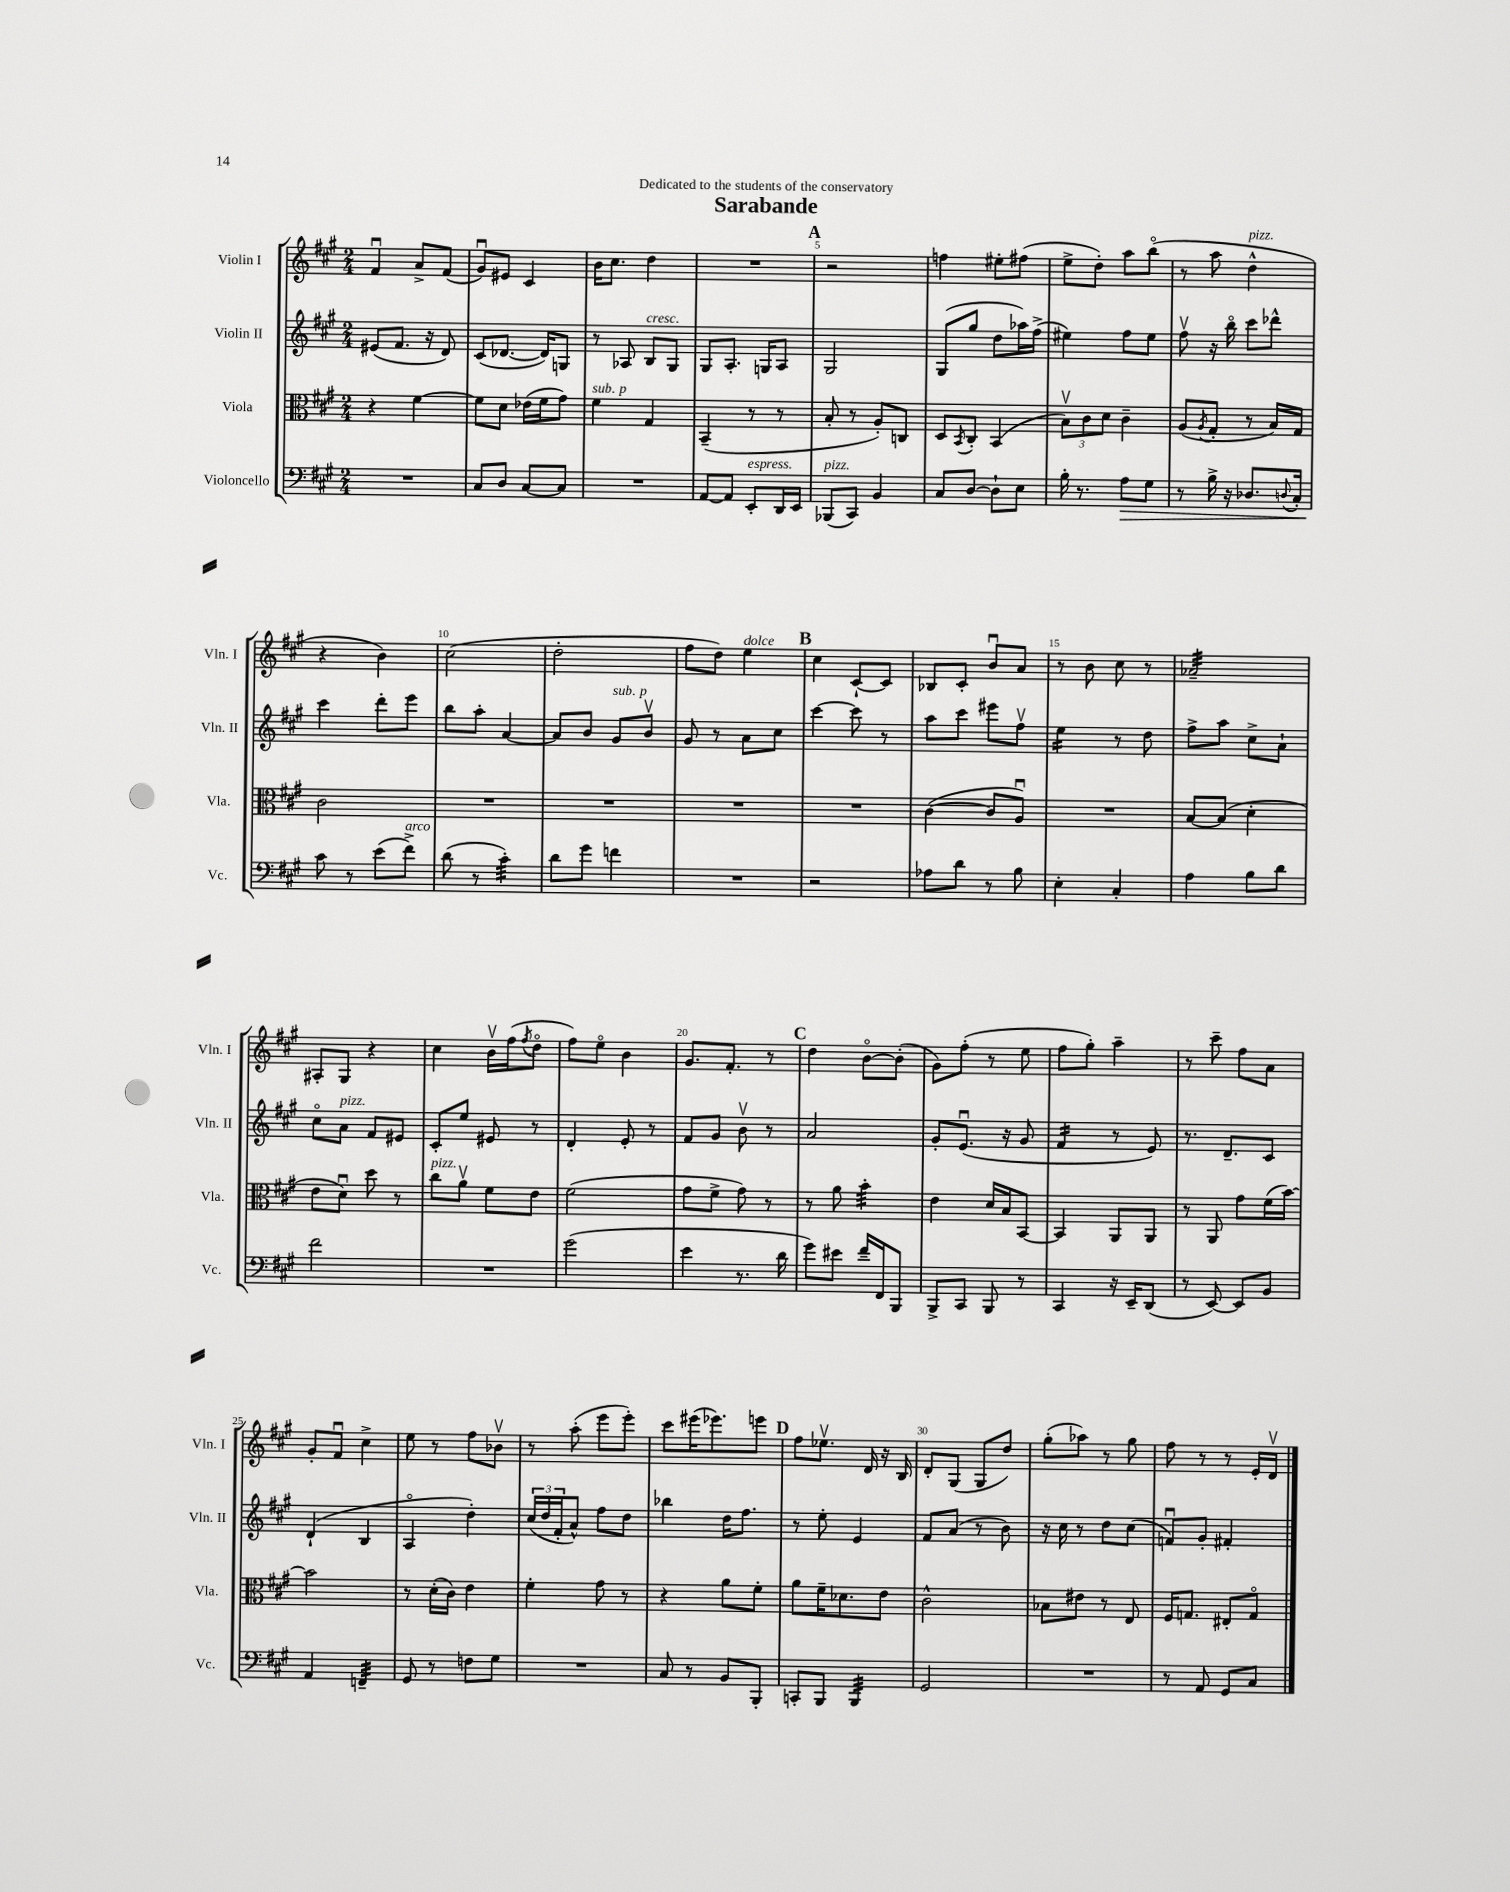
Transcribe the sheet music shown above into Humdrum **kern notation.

**kern	**kern	**kern	**kern
*staff4	*staff3	*staff2	*staff1
*clefF4	*clefC3	*clefG2	*clefG2
*k[f#c#g#]	*k[f#c#g#]	*k[f#c#g#]	*k[f#c#g#]
*M2/4	*M2/4	*M2/4	*M2/4
2r	4r	(8e#/L	4f#u/
.	.	8.f#/J	.
.	[4f#\	.	8a^/L
.	.	16r	.
.	.	8d/)	(8f#/J
=	=	=	=
8C#/L	8f#\]L	(8c#/L	8g#u/L)
8D/J	8d\J	[8.d-/J	8e#/J
[8C#/L	(16e-\LL	.	4c#/
.	16f#\J	16d-/]LK)	.
8C#/]J	8g#\J)	8G/J	.
=	=	=	=
2r	4f#\	8r	16b\LK
.	.	.	8.cc#\J
.	.	8A-/	.
.	4G#/	8B/L	4dd\
.	.	8G#/J	.
=	=	=	=
[8AA/L	(4BB~/	8G#/L	2r
8AA/]J	.	8.A'/J	.
8EE'/L	8r	.	.
.	.	16G/LK	.
16DD/L	8r	8A/J	.
16EE/JJ	.	.	.
=	=	=	=
(8BBB-/L	8B'/	2G#/	2r
8CC#/J)	8r	.	.
4BB/	8A'/L)	.	.
.	8C/J	.	.
=	=	=	=
8C#/L	8D/L	(8G#/L	4ff\
.	8qBB/	.	.
[8D/J	8C#'/J	8gg#/J	.
8D`\]L	(4BB/	8dd\L	8ee#'\L
8E\J	.	16aa-\L)	(8ff#\J
.	.	(16ff#^\JJ	.
=	=	=	=
16B'\	12Bv\L)	4ee#\)	8ee^\L
8.r	.	.	.
.	12c#\	.	.
.	.	.	8dd'\J)
.	12d\J	.	.
8A\L	4c#~\	8ff#\L	8aa\L
8G#\J	.	8ee#\J	(8bbo\J
=	=	=	=
8r	(8A/L	8ff#v\	8r
.	8qA/	.	.
16B^\	8G#'/J	16r	8aa\
16r	.	16bbo\	.
8.D-/L	8r	8ccc#\L	4dd^^\
.	16B/LL)	8ddd-^^\J	.
8qqD/	.	.	.
16C#'/Jk	16G#/JJ	.	.
=	=	=	=
8c#\	2c#\	4ccc#\	4r
8r	.	.	.
(8e\L	.	8ddd'\L	4b\)
8f#^\J)	.	8eee\J	.
=	=	=	=
(8d\	2r	8bb\L	(2cc#\
8r	.	8aa'\J	.
4c#'\)	.	[4a/	.
=	=	=	=
8d\L	2r	8a/]L	2dd'\
8g#\J	.	8b/J	.
4f\	.	8g#/L	.
.	.	8bv/J	.
=	=	=	=
2r	2r	8g#/	8ff#\L
.	.	8r	8dd\J)
.	.	8a\L	4ee\
.	.	8cc#\J	.
=	=	=	=
2r	2r	[4ccc#\	4cc#\
.	.	8ccc#\]	[8c#`/L
.	.	8r	8c#/]J
=	=	=	=
8A-\L	([4c#\	8aa\L	8B-/L
8d\J	.	8ccc#\J	8c#'/J
8r	8c#/]L	8eee#\L	8bu/L
8B\	8Au/J)	8ff#v\J	8a/J
=	=	=	=
4E'\	2r	4ee\	8r
.	.	.	8b\
4C#'/	.	8r	8cc#\
.	.	8dd\	8r
=	=	=	=
4A\	[8B/L	8ff#^\L	2a-~/
.	(8B/]J	8aa\J	.
8B\L	4d'\	8cc#^\L	.
8d\J	.	8a`\J	.
=	=	=	=
2f#\	8e\L	8cc#o\L	8A#'/L
.	8du\J)	8a\J	8G#/J
.	8dd\	8f#/L	4r
.	8r	8e#/J	.
=	=	=	=
2r	8cc#\L	8c#'/L	4cc#\
.	8av\J	8ee/J	.
.	8f#\L	8e#/	16bv\LL
.	.	.	(16ff#\J
.	.	.	8qff#/
.	8e\J	8r	8ddo\J
=	=	=	=
(2g#\	(2f#\	4d'/	8ff#\L)
.	.	.	8eeo\J
.	.	8e'/	4b\
.	.	8r	.
=	=	=	=
4e\	8g#\L	8f#/L	8.g#/L
.	8f#^\J	8g#/J	.
.	.	.	8.f#'/J
8.r	8g#\)	8bv\	.
.	8r	8r	8r
16d\	.	.	.
=	=	=	=
8g#\L)	8r	2a/	4dd\
8e#\J	8a\	.	.
16f#~/LL	4b'\	.	[8bo\L
16FF#/J	.	.	.
8BBB/J	.	.	(8b'\]J
=	=	=	=
8BBB^/L	4e\	8g#'/L	8g#\L)
8CC#/J	.	(8.eu/J	(8ff#'\J
8BBB/	16d/LL	.	8r
.	16B/J	16r	.
8r	[8BB/J	8g#/	8ee\
=	=	=	=
4CC#/	4BB/]	4f#/	8ff#\L
.	.	.	8gg#'\J)
16r	8AA/L	8r	4aa~\
16EE~/LK	.	.	.
(8DD/J	8AA/J	8e/)	.
=	=	=	=
8r	8r	8.r	8r
[8EE/)	8AA/	.	8ccc#~\
.	.	8.d~/L	.
8EE/]L	8g#\L	.	8ff#\L
8BB/J	(16f#\L	8c#/J	8a\J
.	[16b\JJ)	.	.
=	=	=	=
4AA/	2b\]	(4d`/	8g#'/L
.	.	.	8f#u/J
4FF~/	.	4B/	4cc#^\
=	=	=	=
8GG#/	8r	4Ao/	8ee\
8r	(16d'\LL	.	8r
.	16c#\JJ)	.	.
8F\L	4e\	4dd'\)	8ff#\L
8G#\J	.	.	8b-v\J
=	=	=	=
2r	4f#'\	(24cc#/LL	8r
.	.	24dd/	.
.	.	24f#'/J	.
.	.	8a^^/J)	(8aa'\
.	8g#\	8ff#\L	8eee\L
.	8r	8dd\J	8eee'\J)
=	=	=	=
8C#/	4r	4bb-\	8ccc#\L
8r	.	.	(16eee#\K
.	.	.	8.eee-\)
8BB/L	8a\L	16dd\LK	.
.	.	8.ff#\J	.
8BBB'/J	8f#'\J	.	8eee\J
=	=	=	=
8CC'/L	8a\L	8r	8ff#\L
8BBB/J	16f#~\K	8ee'\	8.ee-v\J
.	8.d-\	.	.
4BBB/	.	4e/	.
.	.	.	16d/
.	8e\J	.	16r
.	.	.	16B/
=	=	=	=
2GG#/	2c#^^\	8f#/L	8d'/L
.	.	(8a/J	(8G#/J
.	.	8r	8G#/L
.	.	8b\)	8dd/J)
=	=	=	=
2r	8B-\L	16r	(8gg#'\L
.	.	16cc#\	.
.	8e#\J	8r	8aa-\J)
.	8r	8dd\L	8r
.	8E/	(8cc#\J	8gg#\
=	=	=	=
8r	16F#/LK	8fu/L)	8ff#\
.	8.G/J	.	.
8AA/	.	8g#'/J	8r
8GG#/L	8E#'/L	4f#'/	8r
8C#/J	8Go/J	.	16e'/LL
.	.	.	16dv/JJ
==	==	==	==
*-	*-	*-	*-
